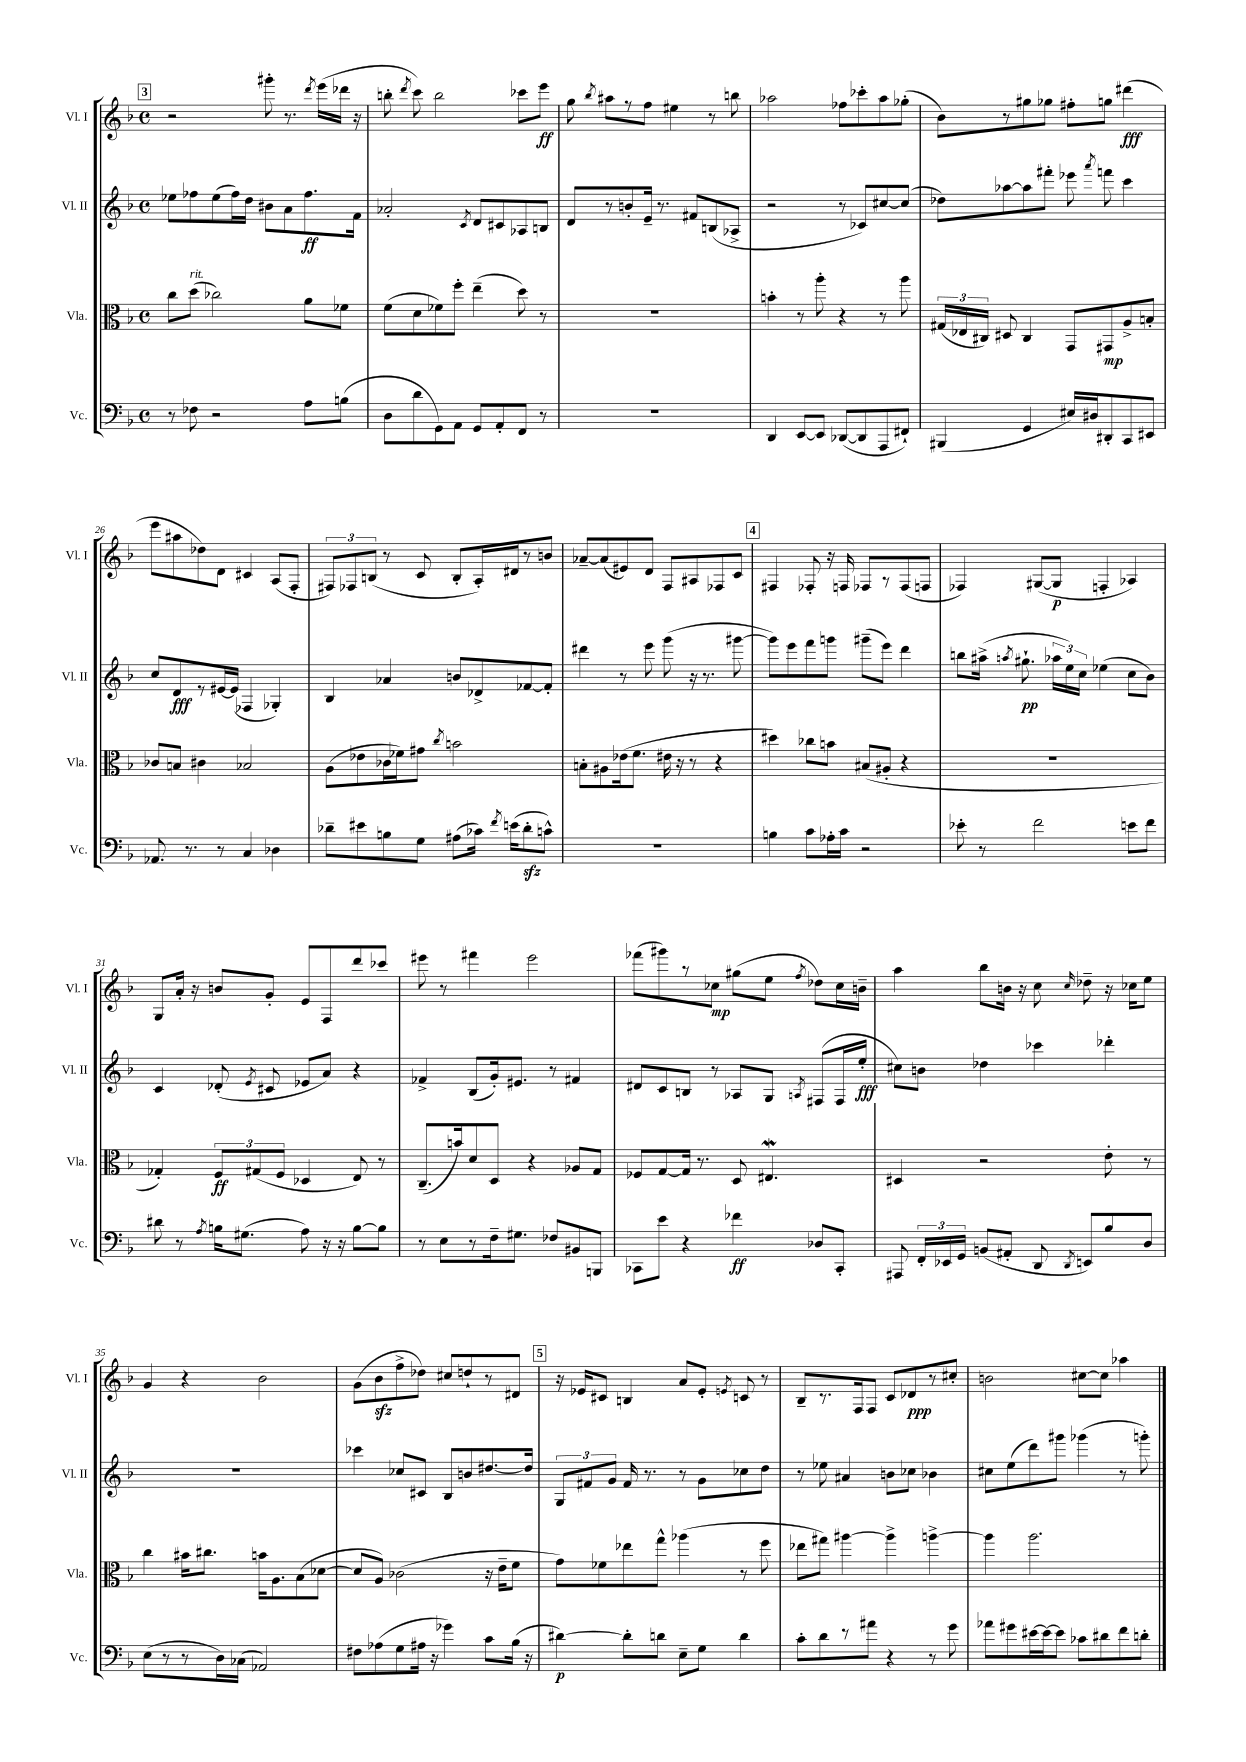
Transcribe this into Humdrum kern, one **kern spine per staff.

**kern	**kern	**kern	**kern
*staff4	*staff3	*staff2	*staff1
*clefF4	*clefC3	*clefG2	*clefG2
*k[b-]	*k[b-]	*k[b-]	*k[b-]
*M4/4	*M4/4	*M4/4	*M4/4
*met(c)	*met(c)	*met(c)	*met(c)
8r	8cc\L	8ee-\L	2r
8F-\	(8dd\J	8ff-\	.
2r	2cc-\)	(8ee-\	.
.	.	16ff-\L)	.
.	.	16dd\JJ	.
.	.	8b#\L	8ggg#'\
.	.	8a\	8.r
8A\L	8a\L	8.ff-\	.
.	.	.	8qddd/
.	.	.	(16eee\LL
(8B\J	8f-\J	.	16ddd-\JJ
.	.	16f\Jk	16r
=	=	=	=
8D\L	(8f\L	2a-'/	8bb'\
.	.	.	8qddd/
8d\	8d\	.	8ccc\)
8GG\)	8f-\)	.	2bb\
8AA\J	8ff'\J	.	.
.	.	8qc/	.
8GG/L	(4ee~\	8d/L	.
8AA'/	.	8c#/	.
8FF/J	8dd\)	8A-/	8ccc-\L
8r	8r	8B/J	8eee\J
=	=	=	=
1r	1r	8d/L	8gg\
.	.	.	8qbb-/
.	.	8r	8aa#\L
.	.	8b'/	8r
.	.	16e~/Jk	8ff\J
.	.	8.r	.
.	.	.	4ee#\
.	.	8f#/L	.
.	.	(8B/	8r
.	.	8A-^/J	8bb\
=	=	=	=
4DD/	4b'\	2r	2aa-\
[8EE/L	8r	.	.
8EE/]J	8aa'\	.	.
([8DD-/L	4r	8r	8ff-\L
8DD-/]	.	8c-/L)	8ccc-'\
8AAA/	8r	[8cc#/	8aa-\
8FF#`/J)	8aa\	(8cc#/]J	(8gg-'\J
=	=	=	=
(4BBB#/	(24G#/LL	8dd-\L)	8b-\L)
.	24E-/	.	.
.	24C#/JJ)	.	.
.	8D#/	[8aa-\	8r
4GG/	4C#/	8aa-\]	8gg#\
.	.	8fff#'\J	8gg-\J
16E#/LL)	8GG/L	8eee-\	8ff#'\L
16D#/J	.	.	.
.	.	8qaaa/	.
8DD#'/	8GG#/	8fff\	8gg\J
8CC/	8A^/	4ccc\	(4ddd#\
8EE#/J	8B'/J	.	.
=	=	=	=
8.AA-/	8c-/L	8cc/L	8eee\L
.	8B/J	8d/	8aa#\
8.r	.	.	.
.	4c#\	8r	8dd-\)
8r	.	[16e#/L	8d\J
.	.	(16e#/]JJ	.
4C/	2B-/	4F-/	4c#/
4D-\	.	4G-'/)	(8A/L
.	.	.	8F'/J
=	=	=	=
8d-~\L	(8A\L	4B-/	12F#/L)
.	.	.	12F-/
8e#\	8e-\	.	.
.	.	.	(12B/J
8B\	16c-\L	4a-/	8r
.	16f-\J)	.	.
8G\J	8g#\J	.	8c/
.	8qcc/	.	.
(8A#\L	2b\	8b/L	8B'/L
16c-\Jk)	.	8d-^/	16A'/L)
8qf/	.	.	.
(16e\LK	.	.	16d#/J
8d-'\	.	[8f-/	8r
8c^^\J)	.	8f-'/]J	8b/J
=	=	=	=
1r	8B'\L	4ddd#\	[8a-~/L
.	8A#\	.	(8a-/]
.	(16e-\k	8r	8e#/)
.	8.f\J	.	.
.	.	8eee\	8d/J
.	16e#\	(8ggg\	8F/L
.	16r	.	.
.	8r	16r	8A#/
.	.	8.r	.
.	4r	.	8F-/
.	.	[8ggg#\	8c/J
=	=	=	=
4B\	4dd#\)	8ggg#\]L)	4F#/
.	.	8eee\	.
8c\L	8cc-\L	8fff\	8F-'/
16A-'\L	8b\J	8ggg\J	16r
16c\JJ	.	.	16F/
2r	(8B#/L	(8ggg#~\L	8F-/L
.	8A#'/J	8eee\J)	8r
.	4r	4ddd\	(8F-/
.	.	.	8F/J
=	=	=	=
8e-'\	1r	8bb\L	4F-/)
8r	.	(16aa#^\Jk	.
.	.	8qaa/	.
.	.	8.gg#`\	.
2f\	.	.	([8G#/L
.	.	24aa-\LL	8G#/]J
.	.	24ee\)	.
.	.	24cc\JJ	.
.	.	(4ee-\	4F'/
8e\L	.	8cc\L	4A-/)
8f\J	.	8b-\J)	.
=	=	=	=
8d#\	4G-'/)	4c/	8G/L
8r	.	.	16a'/Jk
.	.	.	16r
8qA/	.	.	.
16B\LK	12F/L	(8d-'/	8b/L
(8.G#\J	.	.	.
.	(12G#/	.	.
.	.	8qe/	.
.	.	8c#/	8g'/J
.	12F/J	.	.
8A\)	4D-/	8e-/L	8e/L
16r	.	8a/J)	8F/
16r	.	.	.
[8B\L	8E/)	4r	8ddd/
8B\]J	8r	.	8ccc-/J
=	=	=	=
8r	(8.C~/L	4f-^/	8eee#\
8E\L	.	.	8r
.	16b/k)	.	.
8r	8d/	(8B-/L	4fff#\
16F~\k	8D/J	16g'/k)	.
8.G#\J	.	8.e#/J	.
.	4r	.	2eee#\
8F-/L	.	8r	.
8BB#/	8A-/L	4f#/	.
8BBB/J	8G/J	.	.
=	=	=	=
8CC-\L	8F-/L	8d#/L	(8fff-\L
8e\J	[8G/	8c/	8ggg#\)
4r	16G/]Jk	8B/J	8r
.	8.r	.	.
.	.	8r	8cc-\J
4f-\	8D/	8A-/L	(8gg#\L
.	4.E#/	8G/J	8ee\J
.	.	8qA/	8qff/
8D-/L	.	(8F#/L	8dd-\L)
8CC-'/J	.	16F#/L	16cc-\L
.	.	16ee'/JJ	16b~\JJ
=	=	=	=
8AAA#/	4D#/	8cc#\L)	4aa\
24FF'/LL	.	8b\J	.
24EE-/	.	.	.
24GG/JJ	.	.	.
(8BB/L	2r	4dd-\	8bb-\L
8AA#'/J	.	.	16b\Jk
.	.	.	16r
8DD/	.	4ccc-\	8cc\
8qDD/	.	.	16qqcc/
8EE/L)	.	.	8dd-~\
8B-/	8e'\	4ddd-'\	16r
.	.	.	16cc-\LK
8D/J	8r	.	8ee\J
=	=	=	=
(8E\L	4cc\	1r	4g/
8r	.	.	.
8r	16b#\LK	.	4r
.	8.cc#\J	.	.
16D\L)	.	.	.
(16C-\JJ	.	.	.
2AA-/)	16b\LK	.	2b-\
.	8.A\	.	.
.	(8B-\	.	.
.	[8d-\J	.	.
=	=	=	=
8F#\L	8d-/]L	4ccc-\	(8g\L
(8A-\	8A/J)	.	8b-\
8G\	(2c-\	8cc-/L	8ff^\
16A#\Jk	.	8c#/J	8dd-\J)
16r	.	.	.
4g-\)	.	8B-/L	8cc#/L
.	.	8b/	8dd`/
8c\L	16r	[8.dd#/	8r
.	16e~\LK	.	.
(16B-\Jk	8f\J	.	8d#/J
16r	.	16dd#/]Jk	.
=	=	=	=
[4d#\)	8g\L)	12G/L	16r
.	.	.	16e-/LK
.	.	12f#/	.
.	8f-\	.	8c#/J
.	.	12g/J	.
8d#'\]L	8ee-\	16f#/	4B/
.	.	8.r	.
8d\J	8gg^^\J	.	.
8E~\L	(4aa-\	8r	8a/L
8G\J	.	8g\L	8e-'/J
.	.	.	8qe/
4d\	8r	8cc-\	8c/
.	8ff\	8dd\J	8r
=	=	=	=
8c'\L	8ee-\L	8r	8B-~/L
8d\	8gg#\J)	8ee-\	8.r
8r	[4aa#\	4a#/	.
.	.	.	16F/k
8a#\J	.	.	8F/J
4r	4aa#^\]	8b\L	8c/L
.	.	8cc-\J	8d-/
8r	[4aa^\	4b-\	8r
8g\	.	.	8cc#'/J
=	=	=	=
8a-\L	4aa\]	8cc#\L	2b\
8g#\	.	(8ee\	.
[16e#\L	2.aa\	8ddd\)	.
16e#\_J	.	.	.
8e#\]J	.	8ggg#\J	.
8c-\L	.	(4ggg-\	[8cc#\L
8d#\	.	.	8cc#\]J
8f\	.	8r	4aa-\
8d'\J	.	8ggg'\)	.
==	==	==	==
*-	*-	*-	*-
